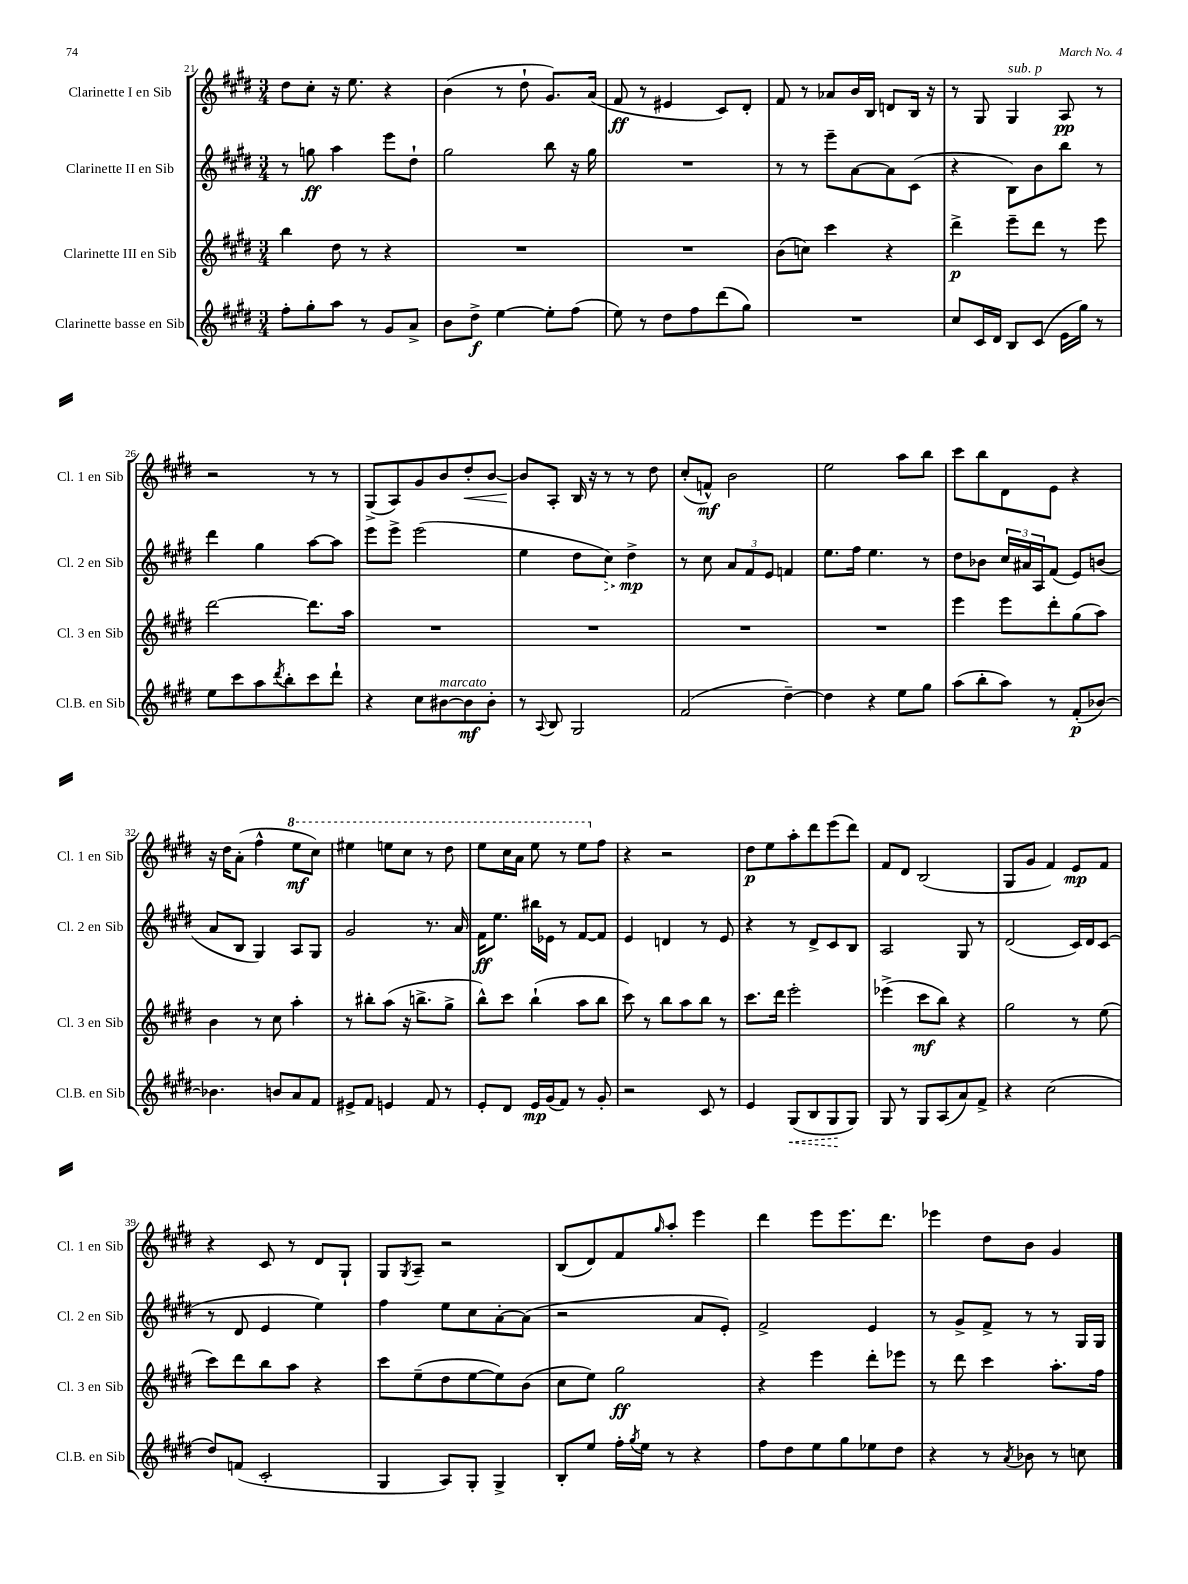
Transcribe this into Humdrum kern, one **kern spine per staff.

**kern	**kern	**kern	**kern
*staff4	*staff3	*staff2	*staff1
*clefG2	*clefG2	*clefG2	*clefG2
*k[f#c#g#d#]	*k[f#c#g#d#]	*k[f#c#g#d#]	*k[f#c#g#d#]
*M3/4	*M3/4	*M3/4	*M3/4
8ff#'	4bb	8r	8dd#
8gg#'	.	8gg	8cc#'
8aa	8dd#	4aa	16r
.	.	.	8.ee
8r	8r	.	.
8g#	4r	8eee	4r
8a^	.	8dd#`	.
=	=	=	=
8b	2.r	2gg#	(4b
8dd#^	.	.	.
[4ee	.	.	8r
.	.	.	8dd#`
8ee']	.	8bb	8.g#)
(8ff#	.	16r	.
.	.	16gg#	(16a
=	=	=	=
8ee)	2.r	2.r	8f#
8r	.	.	8r
8dd#	.	.	4e#
8ff#	.	.	.
(8ddd#	.	.	8c#)
8gg#)	.	.	8d#'
=	=	=	=
2.r	(8b	8r	8f#
.	8cc)	8r	8r
.	4ccc#	8eee~	8a-
.	.	[8a	16b
.	.	.	16B
.	4r	8a]	8d
.	.	(8c#	16B
.	.	.	16r
=	=	=	=
8cc#	4ddd#^	4r	8r
16c#	.	.	8G#
16d#	.	.	.
8B	8eee~	8B)	4G#
(8c#	8ddd#	8b	.
16e	8r	8bb	8A
16gg#)	.	.	.
8r	8eee	8r	8r
=	=	=	=
8ee	[2ddd#	4ddd#	2r
8ccc#	.	.	.
8aa	.	4gg#	.
8qddd#	.	.	.
8bb'	.	.	.
8ccc#	8.ddd#]	[8aa	8r
8ddd#`	.	8aa]	8r
.	16aa	.	.
=	=	=	=
4r	2.r	8eee	(8G#^
.	.	8eee^	8A)
8cc#	.	(2eee	8g#
[8b#	.	.	8b
8b#]	.	.	8dd#'
8b#'	.	.	[8b
=	=	=	=
8r	2.r	4ee	8b]
8qqA	.	.	.
8B	.	.	8A'
2G#	.	8dd#	16B
.	.	.	16r
.	.	8cc#)	8r
.	.	4dd#^	8r
.	.	.	8dd#
=	=	=	=
(2f#	2.r	8r	(8cc#'
.	.	8cc#	8f^^)
.	.	12a	2b
.	.	12f#	.
.	.	12e	.
[4dd#~)	.	4f	.
=	=	=	=
4dd#]	2.r	8.ee	2ee
.	.	16ff#	.
4r	.	4.ee	.
8ee	.	.	8aa
8gg#	.	8r	8bb
=	=	=	=
(8aa	4eee	8dd#	8ccc#
8bb'	.	8b-	8bb
8aa)	8eee	24cc#	8d#
.	.	24a#	.
.	.	24A	.
8r	8ddd#'	(8f#	8e
(8f#'	(8gg#	8e)	4r
[8b-)	8aa)	(8b	.
=	=	=	=
4.b-]	4b	8a	16r
.	.	.	16dd#
.	.	8B	(8a'
.	8r	4G#)	4ff#^^
8b	8cc#	.	.
8a	4aa'	8A	8eee
8f#	.	8G#	8ccc#)
=	=	=	=
8e#^	8r	2g#	4eee#
8f#	8bb#'	.	.
4e	(8aa	.	8eee
.	16r	.	8ccc#
.	8.bb^	.	.
8f#	.	8.r	8r
8r	8gg#^	.	8ddd#
.	.	16a	.
=	=	=	=
8e'	8bb^^)	16f#	8eee
.	.	8.ee	.
8d#	8ccc#	.	16ccc#
.	.	.	16aa
16e	(4bb`	16bb#	8eee
(16g#	.	16e-	.
8f#)	.	8r	8r
8r	8aa	[8f#	8eee
8g#'	8bb	8f#]	8ff#
=	=	=	=
2r	8ccc#)	4e	4r
.	8r	.	.
.	8bb	4d	2r
.	8aa	.	.
8c#	8bb	8r	.
8r	8r	8e	.
=	=	=	=
4e	8.ccc#	4r	8dd#
.	.	.	8ee
.	16ddd#	.	.
(8G#	2eee'	8r	8aa'
8B	.	8d#^	8ddd#
8G#	.	8c#	(8eee
8G#)	.	8B	8ddd#)
=	=	=	=
8G#	(4eee-^	2A	8f#
8r	.	.	8d#
8G#	8ccc#	.	(2B
(8A	8bb)	.	.
8a)	4r	8G#	.
8f#^	.	8r	.
=	=	=	=
4r	2gg#	(2d#	8G#
.	.	.	8g#
(2cc#	.	.	4f#)
.	8r	16c#)	8e
.	.	16d#	.
.	(8ee	(8c#	8f#
=	=	=	=
8dd#)	8ccc#)	8r	4r
(8f	8ddd#	8d#	.
2c#'	8bb	4e	8c#
.	8aa	.	8r
.	4r	4ee)	8d#
.	.	.	8G#`
=	=	=	=
4G#	8ccc#	4ff#	8G#
.	.	.	8qG#
.	(8ee~	.	8A~
8A)	8dd#	8ee	2r
8G#'	[8ee	8cc#	.
4G#^	8ee])	[8a'	.
.	(8b	(8a]	.
=	=	=	=
8B'	8cc#	2r	(8B
8ee	8ee)	.	8d#)
16ff#'	2gg#	.	8f#
8qgg#	.	.	.
16ee	.	.	.
.	.	.	16qqgg#
8r	.	.	8aa'
4r	.	8a	4eee
.	.	8e')	.
=	=	=	=
8ff#	4r	2f#^	4ddd#
8dd#	.	.	.
8ee	4eee	.	8eee
8gg#	.	.	8.eee
8ee-	8ddd#'	4e	.
.	.	.	8.ddd#
8dd#	8eee-	.	.
=	=	=	=
4r	8r	8r	4eee-
.	8ddd#	8g#^	.
8r	4ccc#	8f#^	8dd#
8qa	.	.	.
8b-	.	8r	8b
8r	8.aa'	8r	4g#
8cc	.	16G#	.
.	16ff#	16G#	.
==	==	==	==
*-	*-	*-	*-
